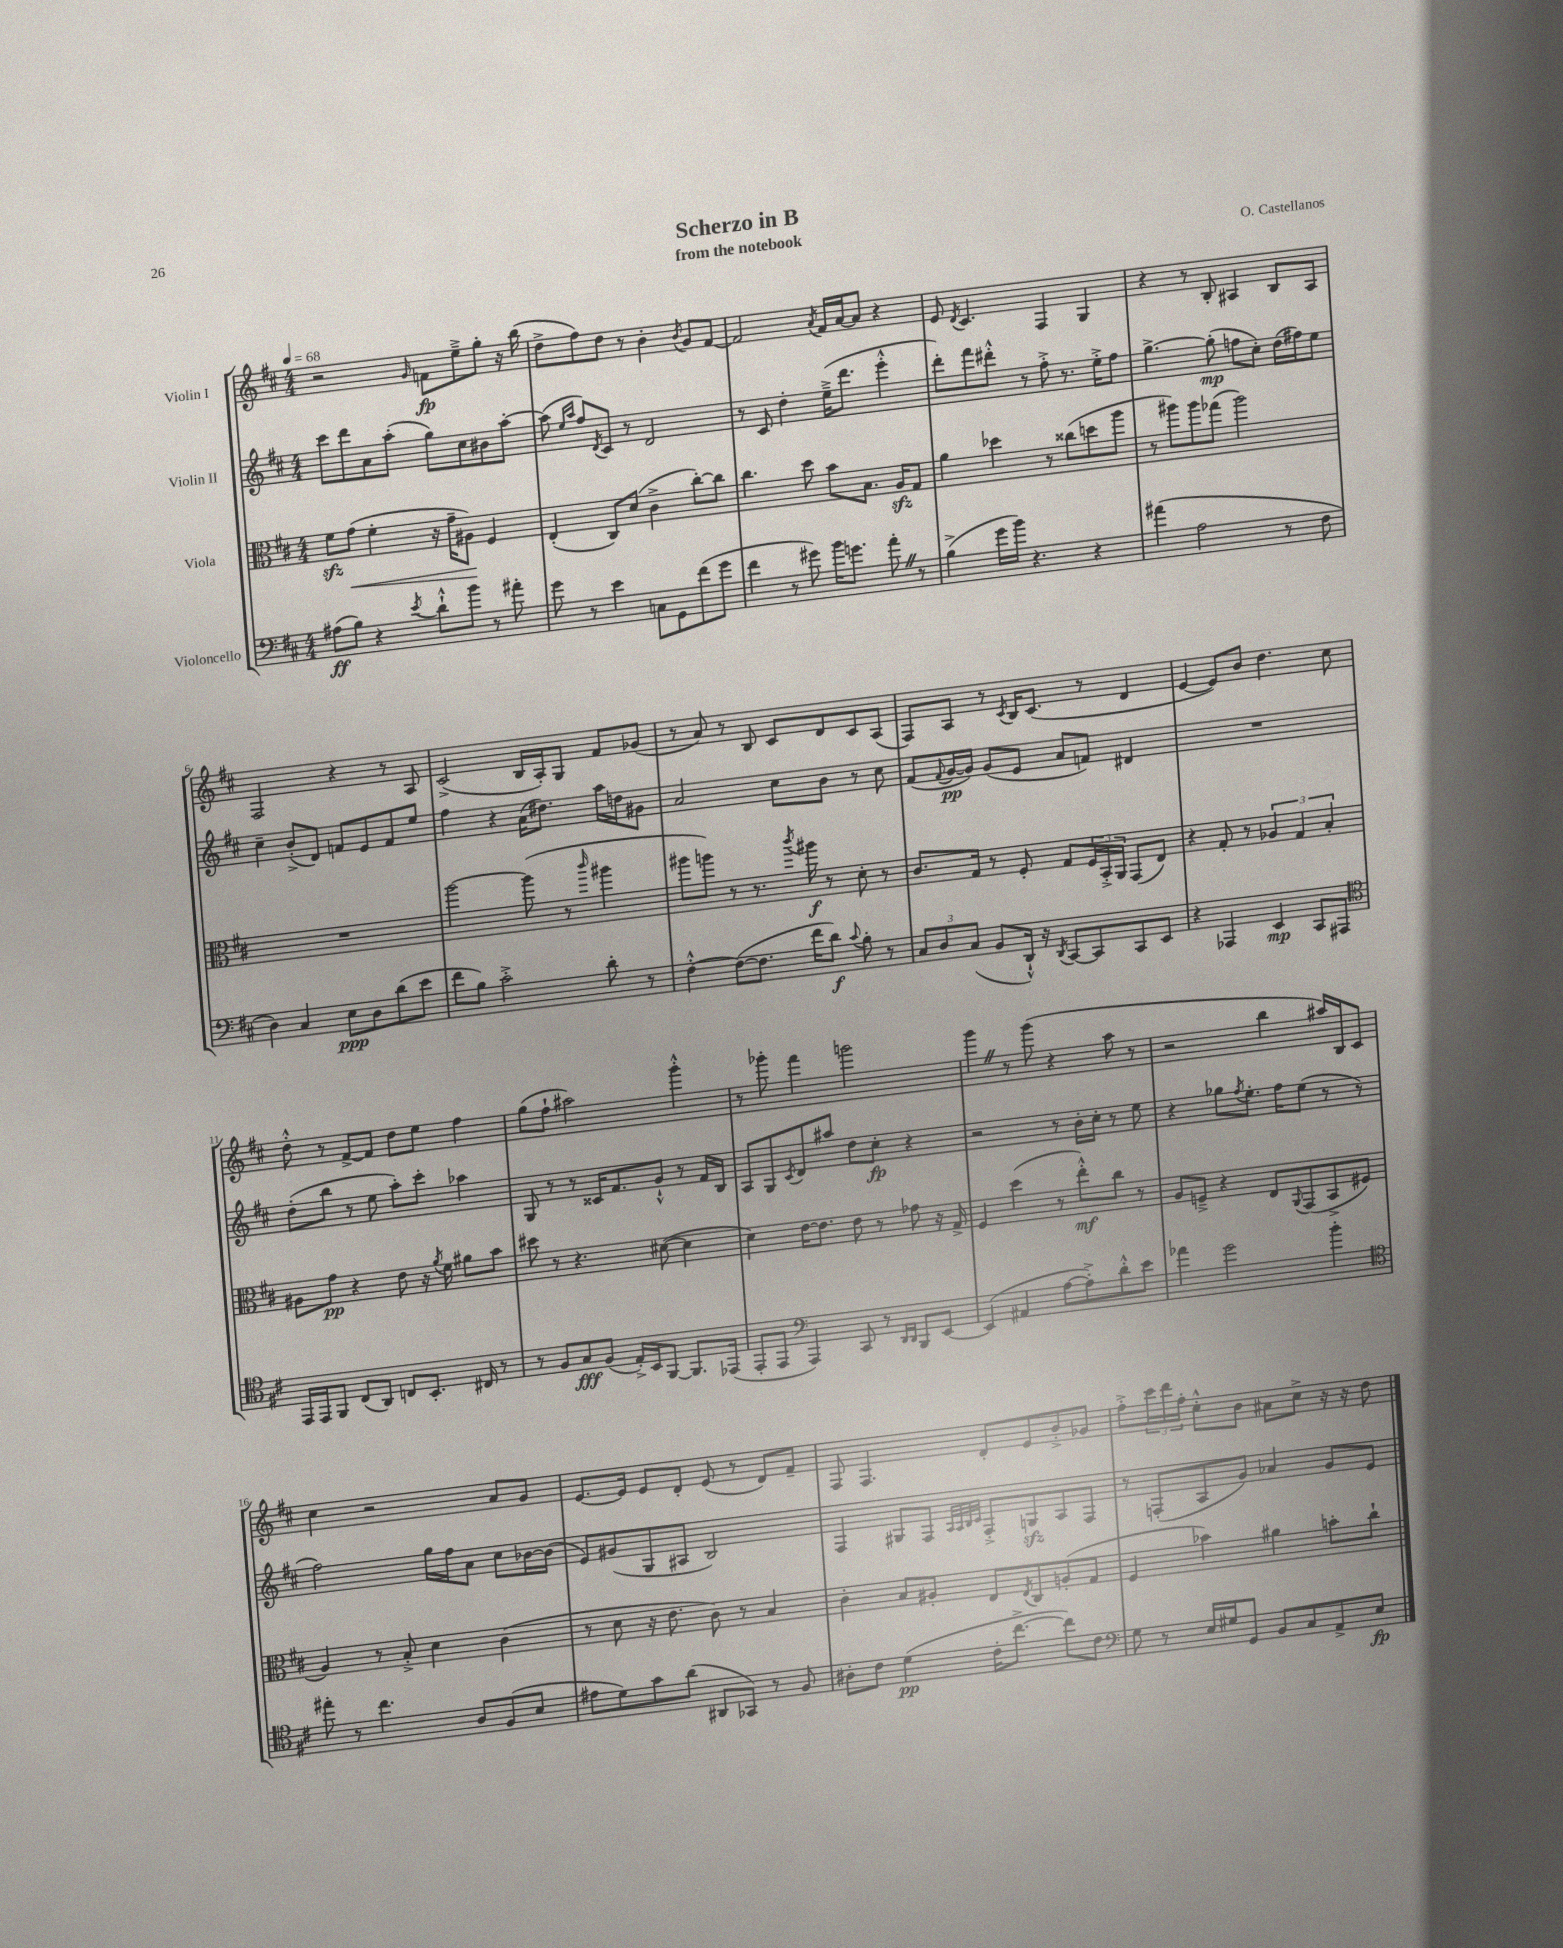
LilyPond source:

\header { title = "Scherzo in B" composer = "O. Castellanos" subtitle = "from the notebook" }
<<
\new StaffGroup <<
\new Staff = "s0" \with { instrumentName = "Violin I" } {
    \clef treble \key d \major \numericTimeSignature \time 4/4 \tempo 4 = 68
    r2 \grace { g'16 } f'8\fp e''8---> g''8-. r16 b''16( |
    d''8-> fis''8) d''8 r8 b'4-. \acciaccatura { b'8 } g'8 fis'8~ |
    fis'2 \acciaccatura { a'8 } fis'16 a'16~ a'8 r4 |
    e'8 \acciaccatura { d'8 } cis'4. fis4 g4 |
    r4 r8 b8-. ais4 b8 ais8 |
    fis2 r4 r8 a8 |
    cis'2->( b16 a16-.) g8 fis'8 ges'8( |
    r8 a'8) r8 b8 cis'8 d'8 cis'8 a8( |
    fis8) a8 r8 \acciaccatura { cis'8 } b16 cis'8.( r8 d'4 |
    e'4~ e'8) b'8 d''4. cis''8 |
    d''8-.-^ r8 fis'8~-> fis'8 d''8 e''8 fis''4 |
    g''8( fis''8-! ais''2) g'''4-.-^ |
    r8 ges'''8-. fis'''4 g'''2 |
    g'''4 \once \override BreathingSign.text = \markup { \musicglyph "scripts.caesura.straight" } \breathe r8 g'''8( r4 a''8 r8 |
    r2 b''4 ais''16) b16 cis'8 |
    cis''4 r2 a'8 g'8 |
    e'8.~ e'16 e'8 d'8-. e'8( r8 d'8) fis'8-- |
    fis8 fis4. d'8-. e'8 b'8-.-> ges'8 |
    fis''8-.-> \tuplet 3/2 { cis'''16 d'''16 fis''16-. } cis''8-.-^ b'8 ais'8 cis''8-> r16 r16 d''8 \bar "|." |
}
\new Staff = "s1" \with { instrumentName = "Violin II" } {
    \clef treble \key d \major \numericTimeSignature \time 4/4
    cis'''8 d'''8 a'8 a''8-.( g''8) cis''8 bis'8 a''8~-. |
    a''8( \grace { e''16 a''16 } fis''8) \acciaccatura { d'8 } cis'8 r8 d'2 |
    r8 cis'8 d''4-. e''16--->( d'''8. e'''4-.-^ |
    d'''8-.) fis'''8 dis'''8-.-^ r8 fis''8-.-> r8. e''16-.-> fis''8 |
    g''4.~-> g''8-.\mp( f''8 cis''8-.) d''16( fis''16) e''8 |
    cis''4-- b'8-.->( d'8) f'8 e'8 f'8 e''8 |
    fis''4 r4 a'16( dis''8.) a''16 d''16 gis'8 |
    a'2 cis''8 b'8 r8 cis''8 |
    fis'8( \appoggiatura { fis'8 } g'16~\pp g'16) g'8( e'8 a'8 f'8) dis'4 |
    R1 |
    d''8-.( b''8 r8 e''8 a''8-.) cis'''8-. aes''4 |
    g8 r8 r8 cisis'16 fis'8. g'8-!-^ r8 fis'16 b16 |
    a8 g8 \acciaccatura { cis'8 } d'8 ais''8 d''8 cis''8-.\fp r4 |
    r2 r8 b'16-. cis''16-. r8 e''8 |
    r4 ges''8 \acciaccatura { fis''8 } e''8.-. fis''16 e''8( r8 r8 |
    fis''2) g''16 fis''16 a'8 cis''8 bes'16~ bes'16( |
    e'8) gis'8( g8 ais8 b2) |
    fis4 gis8 fis8 \grace { a32 a32 b32 cis'32 } fis8-.-> g8\sfz a8 fis8 |
    r8 f8-.( a8 g'8) aes'4 g'8 e'8 \bar "|." |
}
\new Staff = "s2" \with { instrumentName = "Viola" } {
    \clef alto \key d \major \numericTimeSignature \time 4/4
    fis'8\sfz g'8\<( fis'4-. r16 g'16-- ais8\!) fis4 |
    e4-.( cis8) d'8( cis'4-> cis''8~-.) cis''8 |
    cis''4. d''8 b'8 b8. a16\sfz g8 |
    a'4 des''4 r8 cisis''8( d''8 a''8 |
    r8 ais''8) ais''8 ges''8( ais''2) |
    R1 |
    a''2~ a''8( r8 \grace { cis'''16 } ais''4 |
    ais''8 a''8) r8 r8. \acciaccatura { cis'''8 } ais''16\f r8 d'8-. r8 |
    cis'8. g16 r8 fis8-. g8 \tuplet 3/2 { fis16 b,16-.-> a,16 } g,8( e8) |
    r4 g8-. r8 \tuplet 3/2 { aes4 g4 b4-. } |
    ais8 g'8\pp r4 e'8 r16 \acciaccatura { a'8 } fis'16 ais'8 b'8 |
    dis''8 r8 r4. dis'8~( dis'4 |
    d'4) e'16~ e'8. e'8 r8 ges'8 r16 g16-> |
    fis4 d''4( r8 e''8-.-^\mf) cis''8 r8 |
    a8 f8---> r4 e8 \appoggiatura { a,8 } g,8( b,8-> fis8 |
    a4) r8 b8-.-> d'4 cis'4( |
    r8 d'8 r16 e'8. cis'8) r8 b4 |
    cis'4-. b8 ais8-. e8 \acciaccatura { e8 } cis8 a8-.( g8 |
    fis4 bes'4) ais'4 b'8-. cis''8-! \bar "|." |
}
\new Staff = "s3" \with { instrumentName = "Violoncello" } {
    \clef bass \key d \major \numericTimeSignature \time 4/4
    ais8\ff( b8) r4 \acciaccatura { e'8 } d'8-!-^ b'8 r8 ais'8-. |
    g'8 r8 e'4 c8 g,8 fis'8( g'8 |
    fis'4 r8 gis'8) b'16 g'8. a'8-. \once \override BreathingSign.text = \markup { \musicglyph "scripts.caesura.straight" } \breathe r8 |
    b4->( g'16 b'16) r4. r4 |
    ais'4( a2 r8 fis8 |
    d4) cis4 e8\ppp d8 d'8( e'8 |
    fis'8 b8) cis'2-.-> d'8-. r8 |
    fis4~-.-^ fis8~( fis8. fis'16 d'8\f) \appoggiatura { cis'8 } b8-. r8 |
    \tuplet 3/2 { cis8 d8 cis8( } b,8 d,16-!-^) r16 \acciaccatura { d,8 } cis,8~ cis,8 cis,8 e,8 |
    r4 aes,,4 e,4\mp cis,8 ais,,8 |
    \clef tenor e,16 e,16 fis,8 cis8( a,8) c8 b,8.-. cis16 r8 |
    r8 fis8 g8\fff fis8( e16-.->) b,16 fis,8~ fis,8. ees,16( |
    e,8-. e,8 \clef bass a,,4) cis,8 r8 \grace { d,16 d,16 } b,,8 e,8~ |
    e,4( ais,4 a8~ a8-.->) d'8-.-^ e'8 |
    aes'4 g'2 b'4-. |
    \clef tenor eis''8-. r8 cis''4. a8 fis8( b8 |
    eis'8 d'8) g'8 a'8( ais,8 ges,8) r8 fis8 |
    ais8-. cis'8 d'4\pp( cis'16-. cis''8.~-> cis''8) cis'8 |
    \clef bass g8 r8 e16 gis16 g,8 b,8 cis8 a,8-> e8\fp \bar "|." |
}
>>
>>
